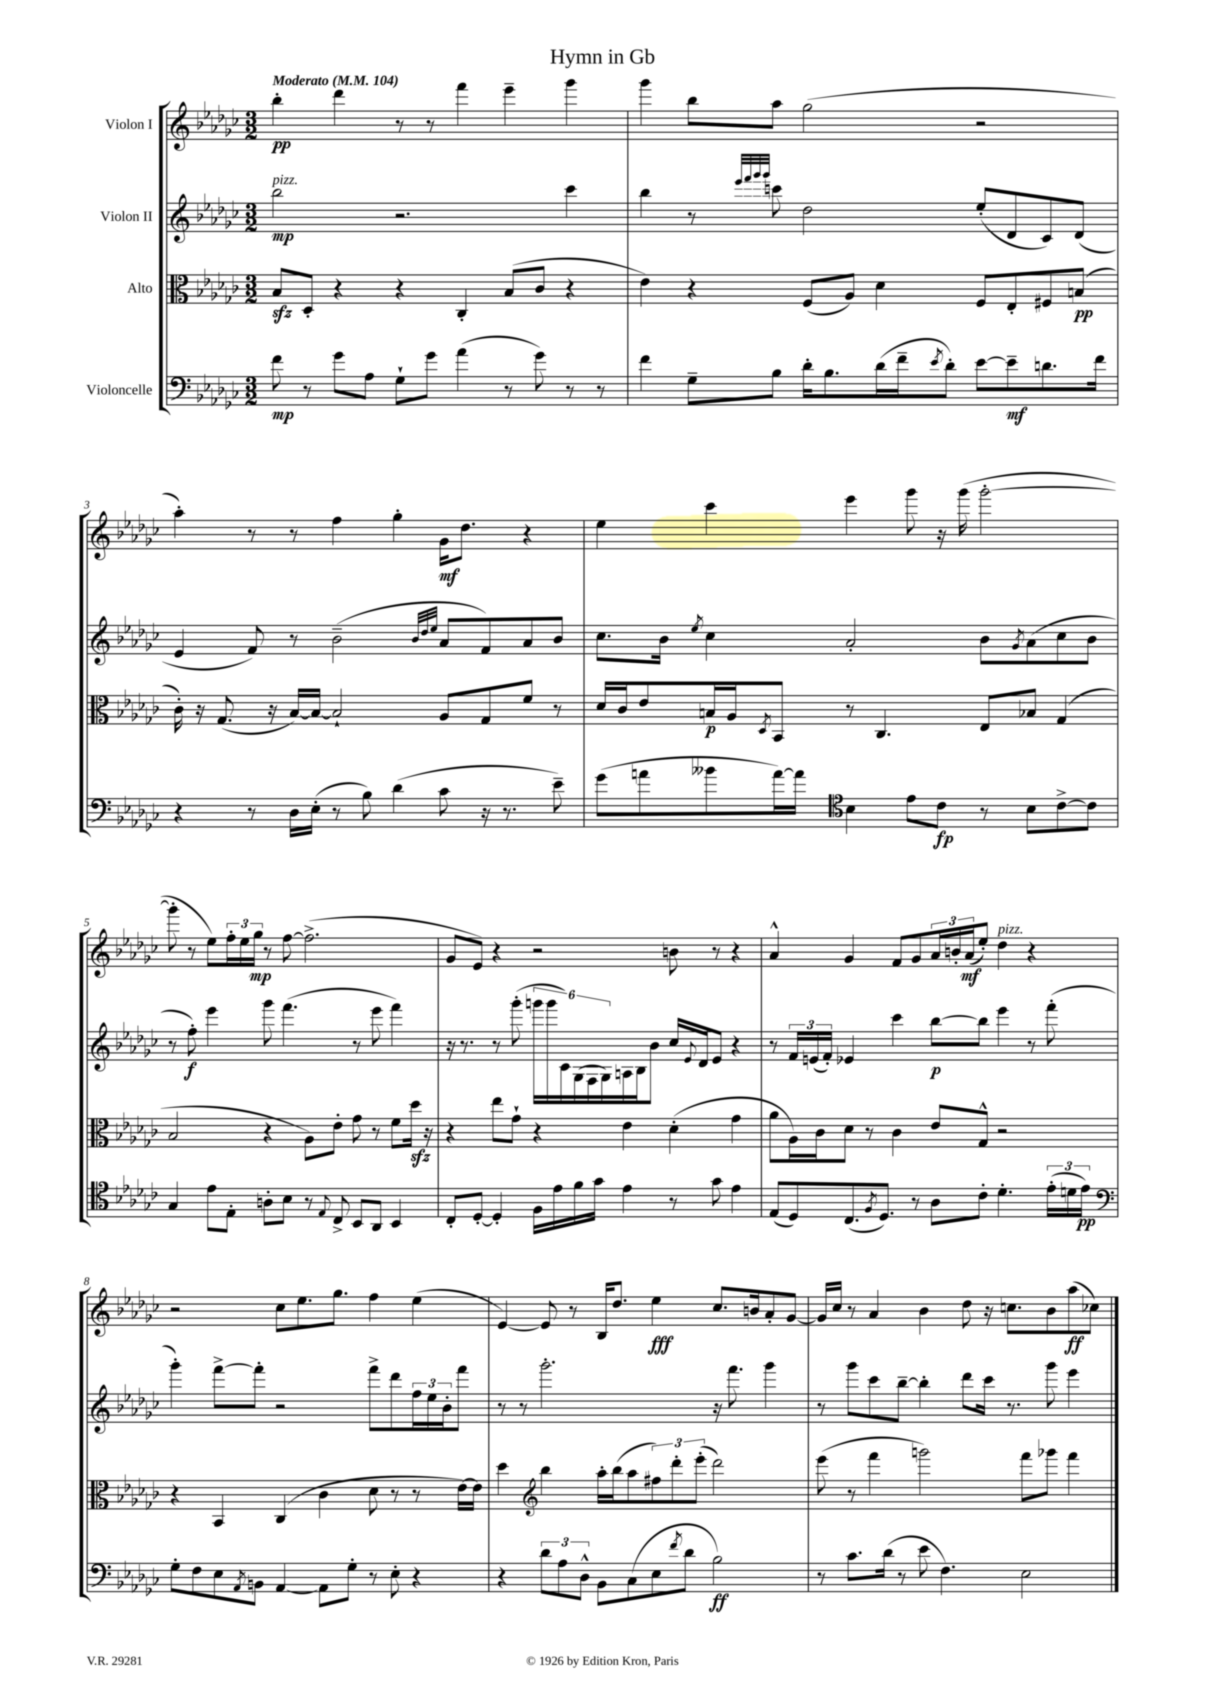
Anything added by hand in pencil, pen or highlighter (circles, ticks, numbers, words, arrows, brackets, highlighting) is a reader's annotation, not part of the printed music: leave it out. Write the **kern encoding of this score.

**kern	**kern	**kern	**kern
*staff4	*staff3	*staff2	*staff1
*clefF4	*clefC3	*clefG2	*clefG2
*k[b-e-a-d-g-c-]	*k[b-e-a-d-g-c-]	*k[b-e-a-d-g-c-]	*k[b-e-a-d-g-c-]
*M3/2	*M3/2	*M3/2	*M3/2
*MM104	*MM104	*MM104	*MM104
8f	8B-	2bb-	4bb-'
8r	8D-'	.	.
8g-	4r	.	4ddd-
8A-	.	.	.
8G-`	4r	2.r	8r
8g-	.	.	8r
(4a-	4C-'	.	4fff
8r	(8B-	.	4eee-~
8g-)	8c-	.	.
8r	4r	4ccc-	4ggg-
8r	.	.	.
=	=	=	=
4f	4e-)	4bb-	4ggg-
8G-~	4r	8r	8bb-
.	.	32qqeee-	.
.	.	32qqfff	.
.	.	32qqggg-	.
.	.	32qqggg-	.
8B-	.	8ccc	8aa-
16d-'	(8F	2dd-	(2gg-
8.B-	.	.	.
.	8A-)	.	.
(16d-	4d-	.	.
16f~	.	.	.
8qe-	.	.	.
8d-')	.	.	.
[8e-	8F	(8ee-'	2r
8e-~]	8E-'	8d-	.
8.d	8F#	8c-)	.
.	(8B	(8d-	.
16f	.	.	.
=	=	=	=
4r	16c-')	4e-	4aa-')
.	16r	.	.
.	(8.G-	.	.
8r	.	8f)	8r
.	16r	.	.
16D-	[16B-)	8r	8r
(16E-'	16B-_	.	.
8r	2B-`]	(2b-~	4ff
8B-)	.	.	.
(4d-	.	.	4gg-'
.	.	32qqb-	.
.	.	32qqdd-	.
.	.	32qqee-	.
8c-	8A-	8a-	16g-
.	.	.	8.dd-
16r	8G-	8f)	.
8.r	.	.	.
.	8f	8a-	4r
8e-~)	8r	8b-	.
=	=	=	=
(8g-	16d-	8.cc-	4ee-
.	16c-	.	.
8a	8e-	.	.
.	.	16b-	.
.	.	8qee-	.
8b--	16B	4cc-	4ccc-
.	16A-	.	.
.	8qD-	.	.
[16a)	8BB-	.	.
16a]	.	.	.
*clefC4	*	*	*
4B-	8r	2a-'	4eee-
.	4.C-	.	.
8e-	.	.	8ggg-
8c-	.	.	16r
.	.	.	(16ggg-
8r	8E-	8b-	[2ggg-'
.	.	8qg-	.
8B-	8B-	(8a-	.
[8c-^	(4G-	8cc-	.
8c-]	.	8b-	.
=	=	=	=
4G-	2B-	8r	8ggg-']
.	.	8ff')	8r
8e-	.	4eee-	8ee-)
8E-'	.	.	24ff'
.	.	.	24ee-
.	.	.	24gg-
8A'	4r	8ggg-	8r
8B-	.	(4.fff	[8ff
8r	8A-)	.	(2.ff^]
8qqE-	.	.	.
8C-^	8e-'	.	.
8BB-	8g-	8r	.
8AA-	8r	8eee-	.
4BB-	8f	4fff)	.
.	16dd-	.	.
.	16r	.	.
=	=	=	=
8C-'	4r	16r	8g-
.	.	8.r	.
[8D-'	.	.	8e-)
4D-']	8ee-	8r	4r
.	8g-`	(8ggg-'	.
16F	4r	24ggg	2r
.	.	24ggg	.
16e-	.	.	.
.	.	24c-)	.
16f	.	(24G-	.
.	.	24F	.
16g-	.	.	.
.	.	24G-)	.
4e-	4e-	16A	.
.	.	16B-	.
.	.	8b-	.
8r	(4d-'	16cc-	8b
.	.	8qqe-	.
.	.	16d-	.
8g-	.	8e-	8r
4e-	4g-	4r	4r
=	=	=	=
(8E-	8a-	8r	4a-^^
8D-)	16A-)	24f	.
.	.	(24e	.
.	16c-	.	.
.	.	24f')	.
(8.C-	8d-	4e-	4g-
.	8r	.	.
8qF	.	.	.
8.D-)	.	.	.
.	4c-	4ccc-	8f
8r	.	.	8g-
8A-	8e-	[8bb-	24a-
.	.	.	24b'
.	.	.	(24a-
8c-'	8G-^^	8bb-]	8ee-')
4.d-'	2r	4eee-	4dd-
.	.	8r	4r
(24e-'	.	(8fff'	.
24d	.	.	.
24e-)	.	.	.
=	=	=	=
*clefF4	*	*	*
8G-'	4r	4ggg-')	2r
8F	.	.	.
8E-	4BB-	[8fff^	.
8qAA-	.	.	.
8BB	.	8fff']	.
[4AA-	(4C-	2r	8cc-
.	.	.	8.ee-
8AA-]	4c-	.	.
.	.	.	8.gg-
8G-'	.	.	.
8r	8d-	8fff^	4ff
8E-'	8r	8ddd-	.
4r	8r	24ff	(4ee-
.	.	24ee-	.
.	.	24b-'	.
.	[16e-)	8fff	.
.	16e-]	.	.
=	=	=	=
4r	4dd-	8r	[4e-)
.	.	8r	.
*	*clefG2	*	*
12d-	4bb-	2.ggg-'	8e-]
12A-	.	.	.
.	.	.	8r
12D-^^	.	.	.
8BB-	16aa-'	.	16B-
.	(16bb-	.	8.dd-
(8C-	8aa-	.	.
8E-	12ff#)	.	4ee-
.	12ddd-'	.	.
8qf	.	.	.
8d-	.	.	.
.	(12eee-'	.	.
2B-)	2ddd-)	16r	8.cc-
.	.	8.fff	.
.	.	.	16b
.	.	4ggg-	8a-'
.	.	.	[8g-
=	=	=	=
8r	(8eee-	8r	16g-]
.	.	.	16cc-
8.c-	8r	8ggg-	8r
.	4fff	8ccc-	4a-
(16d-	.	.	.
8r	.	[8bb-~	.
8e-	2ggg)	4bb-']	4b-
4.F)	.	.	.
.	.	8ddd-	8dd-
.	.	16ccc-	16r
.	.	8.r	8.cc
2E-	8fff	.	.
.	8ggg-	8ggg-	8b-
.	4fff	4eee-	(8aa-
.	.	.	8cc-)
==	==	==	==
*-	*-	*-	*-
